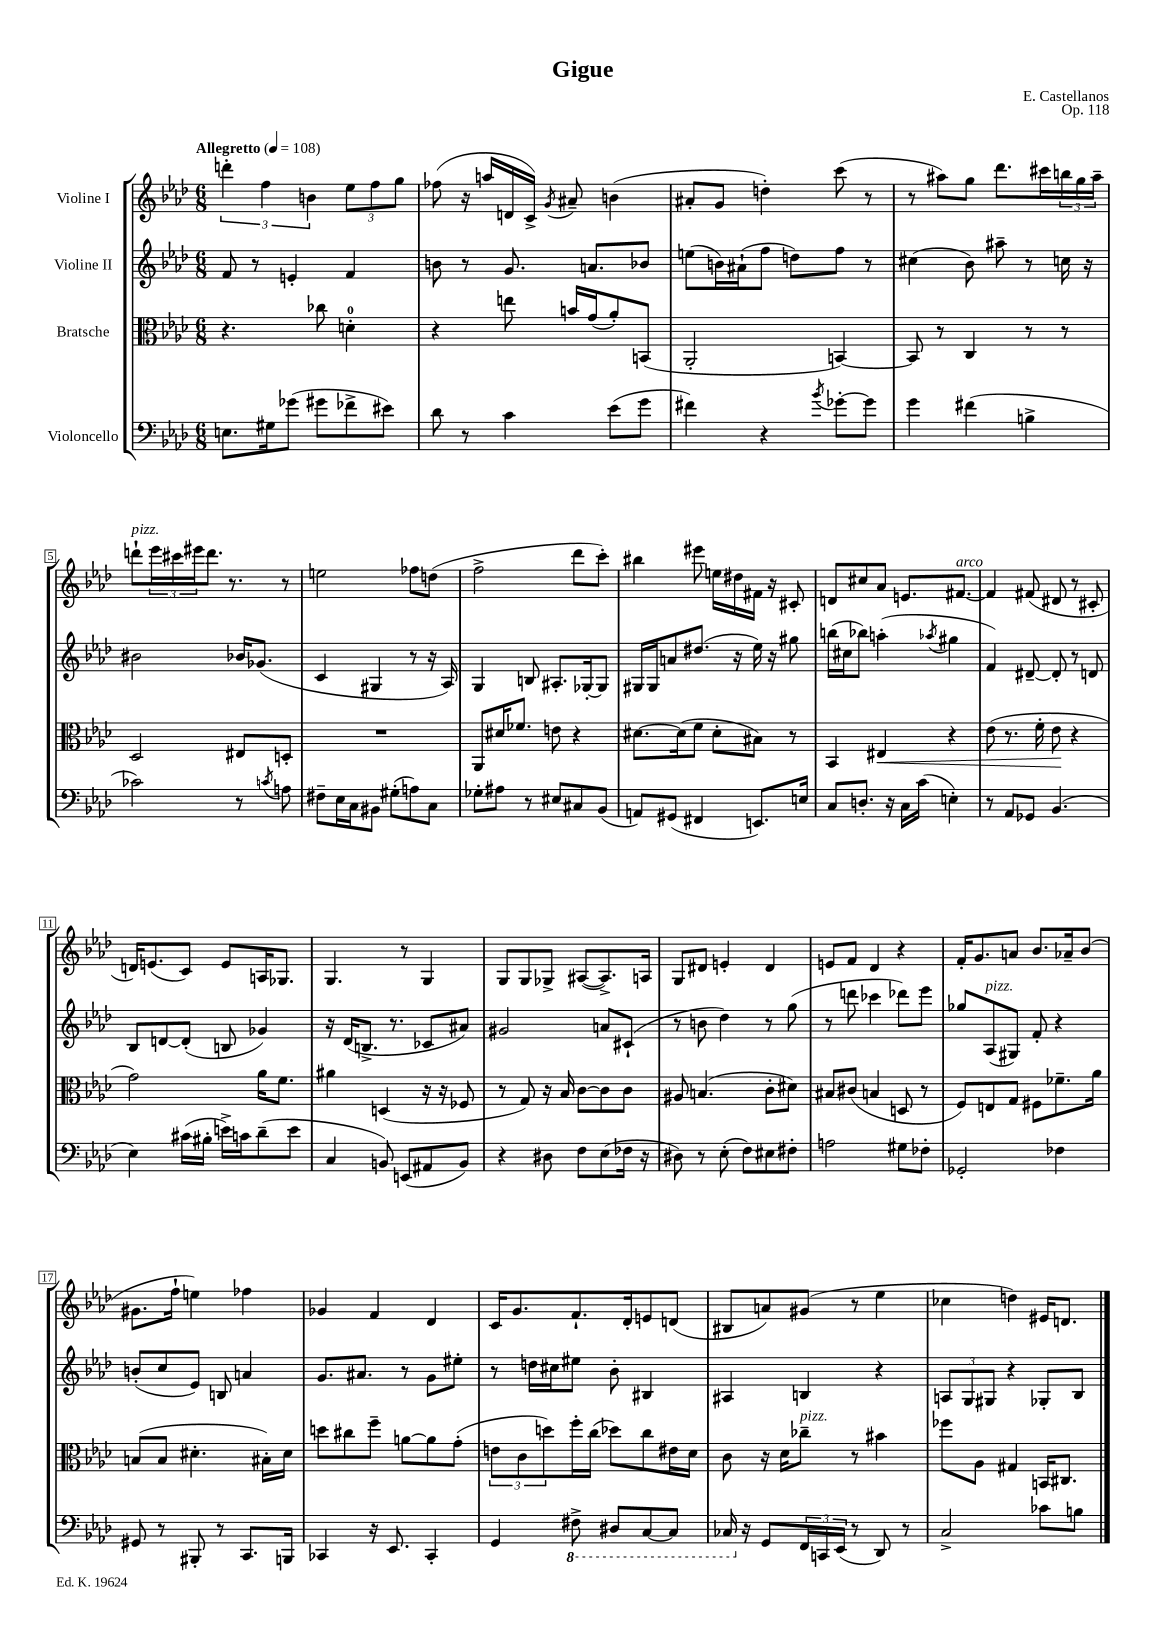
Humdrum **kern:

**kern	**kern	**kern	**kern
*staff4	*staff3	*staff2	*staff1
*clefF4	*clefC3	*clefG2	*clefG2
*k[b-e-a-d-]	*k[b-e-a-d-]	*k[b-e-a-d-]	*k[b-e-a-d-]
*M6/8	*M6/8	*M6/8	*M6/8
*MM108	*MM108	*MM108	*MM108
8.E	4.r	8f	6ddd'
.	.	8r	.
.	.	.	6ff
16G#	.	.	.
(8g-	.	4e'	.
.	.	.	6b
8g#	8cc-	.	.
8f-^	4d'	4f	12ee-
.	.	.	12ff
8e#)	.	.	.
.	.	.	12gg
=	=	=	=
8d-	4r	8b	(8ff-
8r	.	8r	16r
.	.	.	16aa
4c	8ee	8.g	16d
.	.	.	16c^)
.	.	.	8qg
.	16b	.	8a#~
.	(16g	8.a	.
(8e-	8a-')	.	(4b
8g	(8BB	8b-	.
=	=	=	=
4f#)	2AA-'	(8ee	8a#'
.	.	16b)	8g
.	.	(16a#`	.
4r	.	8ff	4dd')
.	.	8dd)	.
8qb-	.	.	.
[8g-'	[4BB)	8ff	(8ccc
8g-]	.	8r	8r
=	=	=	=
4g	8BB]	(4cc#	8r
.	8r	.	8aa#)
(4f#	4C	8b-)	8gg
.	.	8aa#~	8.ddd-
4B^	8r	8r	.
.	.	.	16ccc#
.	8r	16cc	24bb
.	.	.	24gg
.	.	16r	.
.	.	.	24aa#~
=	=	=	=
2c-)	2D-	2b#	8ddd`
.	.	.	24eee-
.	.	.	24ccc#
.	.	.	24eee#
.	.	.	8.ddd
.	.	.	8.r
8r	8E#	16b-	.
.	.	(8.g-	.
8qc	.	.	.
8A	8D'	.	8r
=	=	=	=
8F#~	2.r	4c	2ee
16E-	.	.	.
16C	.	.	.
8BB#	.	4G#	.
(8G#'	.	.	.
8A)	.	8r	8ff-
8C	.	16r	(8dd
.	.	16A-)	.
=	=	=	=
8G-'	8AA-	4G	2ff^
8A#	16d#	.	.
.	8.f-	.	.
8r	.	8B	.
8E#	8e	8.A#'	.
8C#	4r	.	8ddd-
.	.	[16G-'	.
(8BB-	.	8G-]	8ccc')
=	=	=	=
8AA)	[8.d#	16G#	4bb#
.	.	16G#	.
(8GG#	.	8a	.
.	(16d#]	.	.
4FF#	8f	(8.dd#	8eee#
.	8d#'	.	16ee
.	.	16r	16dd#
8.EE)	8B#)	16ee-)	16f#
.	.	16r	16r
.	8r	8gg#	8c#'
16E	.	.	.
=	=	=	=
8C	4BB-	(16bb	8d
.	.	16cc#	.
8.D'	.	8bb-)	8cc#
.	4E#	(4aa'	8a-
16r	.	.	.
16C	.	.	8.e
(16c	.	.	.
.	.	8qaa-	.
4E')	4r	4gg#	.
.	.	.	[8.f#
=	=	=	=
8r	(8e-	4f)	4f#]
8AA-	8.r	.	.
8GG-	.	[8d#~	(8f#
.	16f'	.	.
(4.BB-	8e-	8d#']	8d#
.	4r	8r	8r
.	.	8d	8c#'
=	=	=	=
4E-)	2g)	8B-	16d)
.	.	.	(8.e
.	.	[8d	.
(16c#	.	(8d']	8c)
16B#'	.	.	.
16e^)	.	8B	8e
16c	.	.	.
(8d-~	16a-	4g-)	16A
.	8.f	.	8.G-
8e	.	.	.
=	=	=	=
4C	4a#	16r	4.G
.	.	(16d-	.
.	.	8.B^	.
8BB)	(4D	.	.
.	.	8.r	.
(8EE	.	.	8r
8AA#	16r	8c-	4G
.	16r	.	.
8BB)	8F-	8a#)	.
=	=	=	=
4r	8r	2g#	8G
.	8G)	.	8G
8D#	16r	.	8G-^
.	16B-	.	.
8F	[8c	.	([8A#
(8E-	8c]	8a	8.A#^])
16F-	8c	(8c#`	.
16r	.	.	16A
=	=	=	=
8D#)	8A#	8r	8G
8r	(4.B	8b	8d#
(8E-'	.	4dd-)	4e'
8F)	.	.	.
8E#	8c'	8r	4d#
8F#'	8d#)	(8gg	.
=	=	=	=
2A	8B#	8r	8e
.	(8c#	8ddd	8f
.	4B	4ccc-	4d-
8G#	8D	8ddd-)	4r
8F-'	8r	8eee-	.
=	=	=	=
2GG-'	8F)	8gg-	16f'
.	.	.	8.g
.	8E	(8A-	.
.	8G	8G#)	8a
.	8F#	8f'	8.b-
4F-	8.f-~	4r	.
.	.	.	16a-~
.	.	.	(8b-
.	16a-	.	.
=	=	=	=
8GG#	(8B	(8b'	8.g#
8r	8B	8cc	.
.	.	.	16ff`
8BBB#'	4.d#'	8e-)	4ee)
8r	.	8B	.
8.CC	.	4a	4ff-
.	16B#')	.	.
16BBB	16d#	.	.
=	=	=	=
4CC-	8dd	8.g	4g-
.	8cc#	.	.
.	.	8.a#	.
16r	8ff~	.	4f
8.EE-	.	.	.
.	[8a	8r	.
4CC-'	8a]	8g	4d-
.	(8g'	8ee#'	.
=	=	=	=
4GG	12e	8r	16c
.	.	.	8.g
.	12c	.	.
.	.	16dd	.
.	12dd)	.	.
.	.	16cc#	.
8FF#^	16ff'	8ee#	8.f`
.	(16cc	.	.
8DD#	8dd-)	8b-'	.
.	.	.	16d-'
[8CC	8cc	4B#	8e
8CC]	16e#	.	(8d
.	16d-	.	.
=	=	=	=
16CC-	8c	4A#	8B#
16r	.	.	.
8GG	16r	.	8a)
.	16d-	.	.
24FF	8cc-~	4B	(8g#
24CC	.	.	.
(24EE-	.	.	.
8r	8r	.	8r
8DD-)	4b#	4r	4ee-
8r	.	.	.
=	=	=	=
2C^	8ff-	12A	4cc-
.	.	12G	.
.	8A-	.	.
.	.	12G#	.
.	4G#	4r	4dd)
8c-	16BB	8G-'	16e#
.	8.C#	.	8.d
8B	.	8B-	.
==	==	==	==
*-	*-	*-	*-
